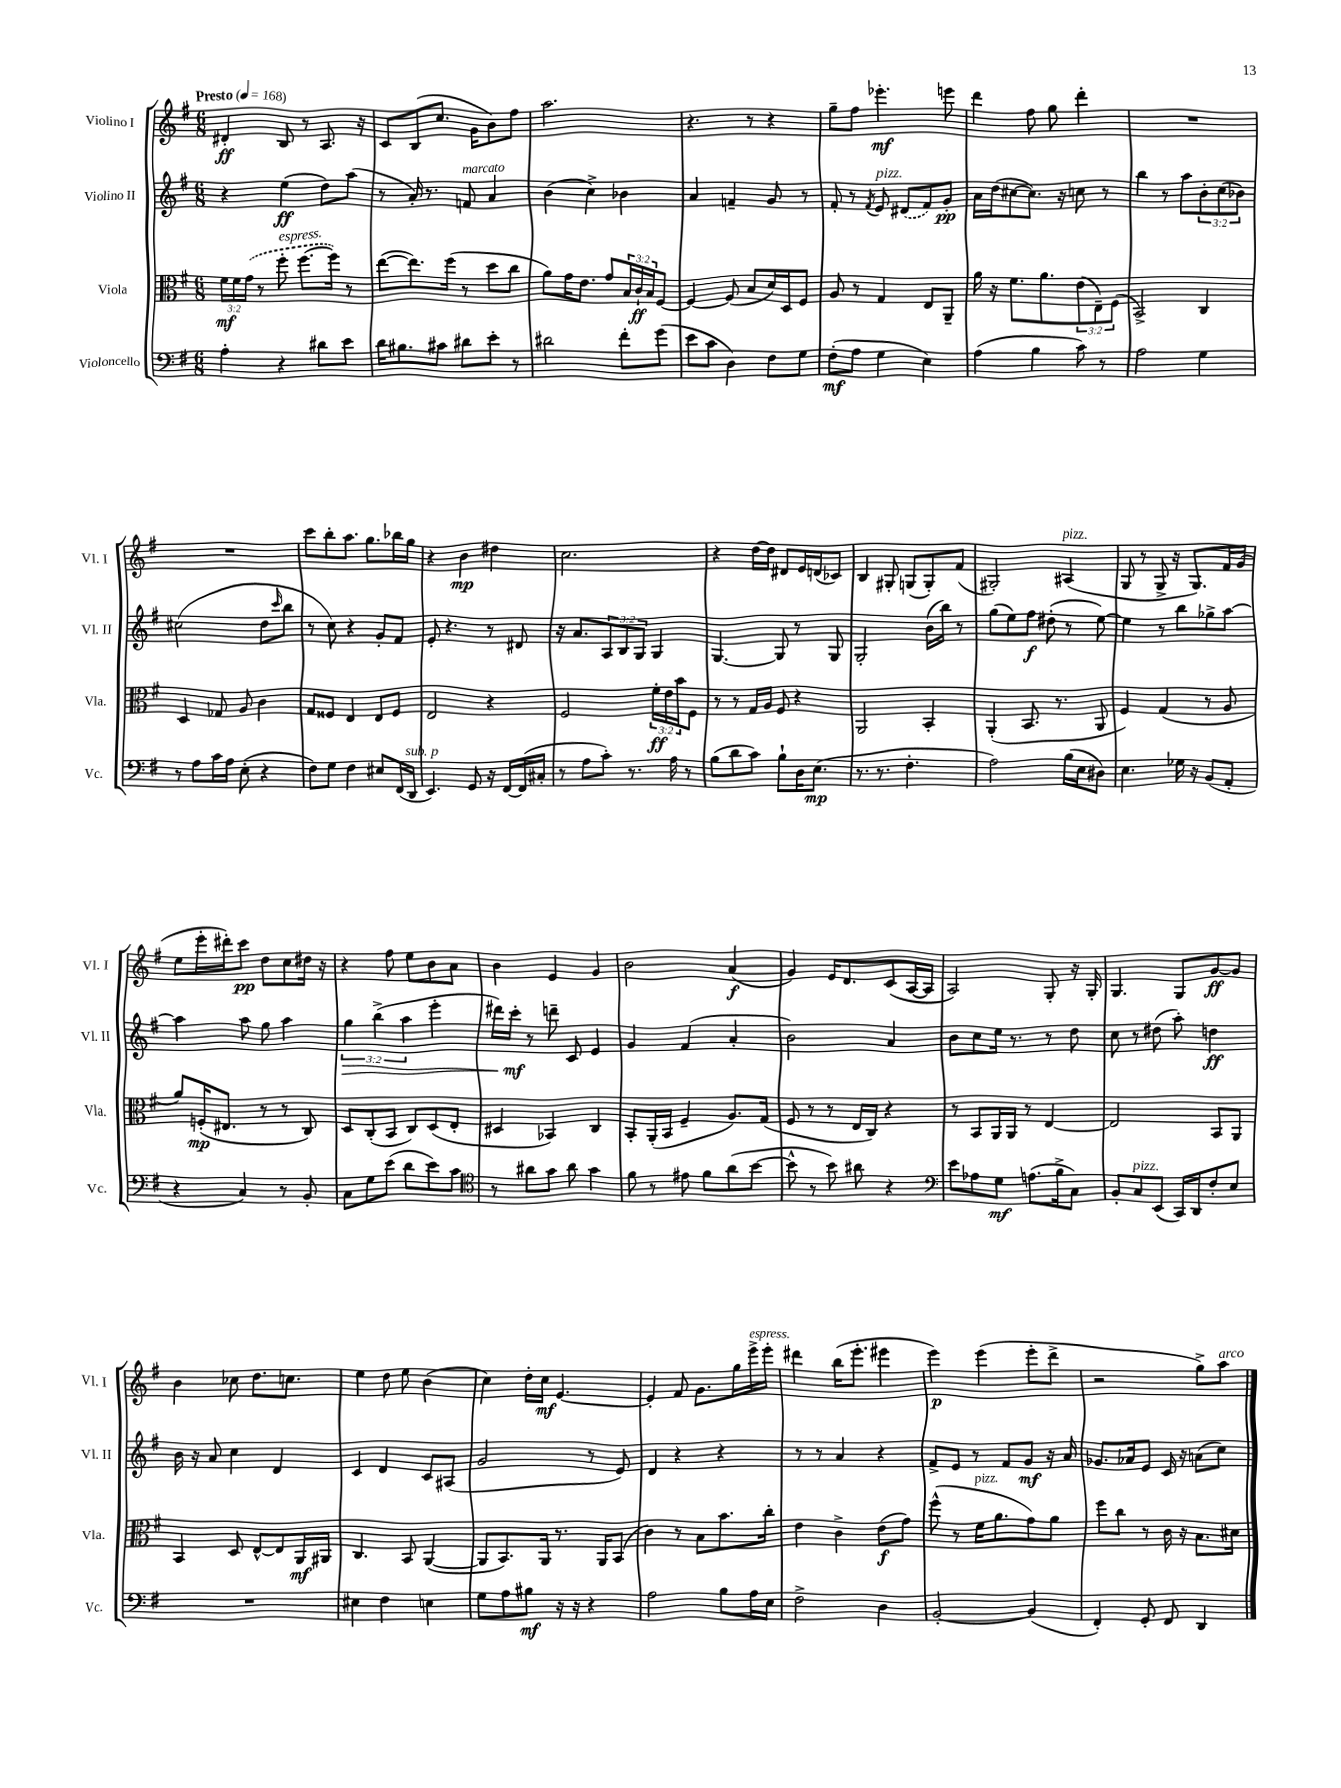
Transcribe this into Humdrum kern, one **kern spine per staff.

**kern	**dynam	**kern	**dynam	**kern	**dynam	**kern	**dynam
*part4	*part4	*part3	*part3	*part2	*part2	*part1	*part1
*staff4	*staff4	*staff3	*staff3	*staff2	*staff2	*staff1	*staff1
*I"Violoncello	*	*I"Viola	*	*I"Violino II	*	*I"Violino I	*
*I'Vc.	*	*I'Vla.	*	*I'Vl. II	*	*I'Vl. I	*
*clefF4	*	*clefC3	*	*clefG2	*	*clefG2	*
*k[f#]	*	*k[f#]	*	*k[f#]	*	*k[f#]	*
*M6/8	*	*M6/8	*	*M6/8	*	*M6/8	*
*MM168	*	*MM168	*	*MM168	*	*MM168	*
=1	=1	=1	=1	=1	=1	=1	=1
!	!	!	!	!	!	!LO:TX:a:B:t=Presto	!
4A'\	.	24f#\LL	mf	4r	.	4d#X'/	ff
.	.	24f#\	.	.	.	.	.
.	.	(24g\JJ	.	.	.	.	.
.	.	8r	.	.	.	.	.
!	!	!LO:TX:a:i:t=espress.	!	!	!	!	!
4r	.	8ff#'\	.	(4ee\	ff	8B/	.
.	.	[8.ff#\L	.	.	.	8r	.
8d#X\L	.	.	.	8dd\L)	.	8.A/	.
.	.	16ff#\Jk])	.	.	.	.	.
8e\J	.	8r	.	(8aa\J	.	.	.
.	.	.	.	.	.	16r	.
=2	=2	=2	=2	=2	=2	=2	=2
16d\KL	.	([8ee\L	.	8r	.	8c/L	.
8.B#X\	.	.	.	.	.	.	.
.	.	8.ee\])	.	16a'/)	.	(8B/	.
.	.	.	.	8.r	.	.	.
8c#X\J	.	.	.	.	.	8.cc/J	.
.	.	(16ff#\Jk	.	.	.	.	.
!	!	!	!	!LO:TX:a:i:t=marcato	!	!	!
8d#X\L	.	8r	.	8fn/	.	.	.
.	.	.	.	.	.	16g\KL	.
8e'\J	.	8dd\L	.	4a/	.	8b\)	.
8r	.	8cc\J	.	.	.	8ff#\J	.
=3	=3	=3	=3	=3	=3	=3	=3
2d#X\	.	8a\L)	.	(4b\	.	2.aa\	.
.	.	16g\K	.	.	.	.	.
.	.	8.e\J	.	.	.	.	.
.	.	.	.	4cc^\)	.	.	.
.	.	8g/L	.	.	.	.	.
8f#'\L	.	24B/L	.	4b-X\	.	.	.
.	.	24c`/	ff	.	.	.	.
.	.	24B/J	.	.	.	.	.
(8g\J	.	[8F#/J	.	.	.	.	.
=4	=4	=4	=4	=4	=4	=4	=4
8e\L	.	4F#/_	.	4a/	.	4.r	.
8c\J	.	.	.	.	.	.	.
4D\)	.	(8F#/]	.	4fn~/	.	.	.
.	.	8B/L	.	.	.	8r	.
8F#\L	.	16d/L)	.	8g/	.	4r	.
.	.	16D/J	.	.	.	.	.
8G\J	.	8F#/J	.	8r	.	.	.
=5	=5	=5	=5	=5	=5	=5	=5
(8F#'\L	mf	8A/	.	8f#'/	.	8gg~\L	.
8A\J	.	8r	.	8r	.	8ff#\J	.
.	.	.	.	8qf#/	.	.	.
!	!	!	!	!LO:TX:a:i:t=pizz.	!	!	!
4G\	.	4G/	.	8e/	.	4.eee-X'\	mf
.	.	.	.	(8d#X/L	.	.	.
4E\)	.	8E/L	.	8f#/)	.	.	.
.	.	8AA~/J	.	8g'/J	pp	8eeen\	.
=6	=6	=6	=6	=6	=6	=6	=6
(4A\	.	16a\	.	16a\LL	.	4ddd\	.
.	.	16r	.	(16dd\J	.	.	.
.	.	8.f#\L	.	[8cc#X\	.	.	.
4B\	.	.	.	8.cc#\J])	.	8ff#\	.
.	.	8.a\	.	.	.	.	.
.	.	.	.	.	.	8gg\	.
.	.	.	.	16r	.	.	.
8c\)	.	(12e\	.	8ccn\	.	4ddd'\	.
.	.	12E~\)	.	.	.	.	.
8r	.	.	.	8r	.	.	.
.	.	(12F#\J	.	.	.	.	.
=7	=7	=7	=7	=7	=7	=7	=7
2A\	.	2BB^/)	.	4bb\	.	2.r	.
.	.	.	.	8r	.	.	.
.	.	.	.	8aa\L	.	.	.
4G\	.	4C/	.	12b'\	.	.	.
.	.	.	.	(12cc\	.	.	.
.	.	.	.	12b-X\J)	.	.	.
!!LO:LB:g=z
=8	=8	=8	=8	=8	=8	=8	=8
8r	.	4D/	.	(2cc#X\	.	2.r	.
8A\L	.	.	.	.	.	.	.
16c\L	.	8G-X/	.	.	.	.	.
16A\JJ	.	.	.	.	.	.	.
(8E'\	.	8A/	.	.	.	.	.
4r	.	4c\	.	8dd\L	.	.	.
.	.	.	.	16qqccc/	.	.	.
.	.	.	.	8bb\J	.	.	.
=9	=9	=9	=9	=9	=9	=9	=9
8F#\L)	.	8G/L	.	8r	.	8ccc\L	.
8G\J	.	8F##X/J	.	8cc\)	.	8bb'\	.
4F#\	.	4E/	.	4r	.	8.aa\J	.
.	.	.	.	.	.	8.gg\L	.
8E#X/L	.	8E/L	.	8g'/L	.	.	.
(16FF#/L	.	8F##/J	.	8f#/J	.	16bb-X\L	.
!LO:TX:a:i:t=sub. p	!	!	!	!	!	!	!
16DD/JJ	.	.	.	.	.	16gg\JJ	.
=10	=10	=10	=10	=10	=10	=10	=10
4.EE/)	.	2E/	.	8e'/	.	4r	.
.	.	.	.	4.r	.	.	.
.	.	.	.	.	.	4b\	mp
8GG/	.	.	.	.	.	.	.
16r	.	4r	.	8r	.	4dd#X\	.
[16FF#/LL	.	.	.	.	.	.	.
(16FF#/]	.	.	.	8d#X/	.	.	.
16C#X'/JJ	.	.	.	.	.	.	.
=11	=11	=11	=11	=11	=11	=11	=11
8r	.	2F#/	.	16r	.	2.cc\	.
.	.	.	.	8.a/L	.	.	.
8A\L	.	.	.	.	.	.	.
8c'\J)	.	.	.	12A/	.	.	.
.	.	.	.	12B/	.	.	.
8.r	.	.	.	.	.	.	.
.	.	.	.	12G/J	.	.	.
.	.	24f#'\LL	ff	4G/	.	.	.
.	.	24e\	.	.	.	.	.
16A\	.	.	.	.	.	.	.
.	.	24b\J	.	.	.	.	.
8r	.	8F#\J	.	.	.	.	.
=12	=12	=12	=12	=12	=12	=12	=12
(8B\L	.	8r	.	[4.G/	.	4r	.
8d\	.	8r	.	.	.	.	.
8c\J)	.	16G/LL	.	.	.	[16dd\LL	.
.	.	16A/JJ	.	.	.	16dd\JJ]	.
8B`\L	.	8F#/	.	8G/]	.	8d#X/L	.
16D\K	.	4r	.	8r	.	16e/L	.
(8.E\J	mp	.	.	.	.	(16dn/J	.
.	.	.	.	8G/	.	8c-X/J)	.
=13	=13	=13	=13	=13	=13	=13	=13
8.r	.	2AA/	.	2G'/	.	4B/	.
8.r	.	.	.	.	.	.	.
.	.	.	.	.	.	8G#X'/	.
4.F#'\	.	.	.	.	.	(8Gn/L	.
.	.	4BB'/	.	(16b\LL	.	8G'/)	.
.	.	.	.	16bb\JJ)	.	.	.
.	.	.	.	8r	.	(8f#/J	.
=14	=14	=14	=14	=14	=14	=14	=14
2A\)	.	(4AA'/	.	(8gg\L	.	2G#X'/)	.
.	.	.	.	8ee\)	.	.	.
.	.	8.BB/	.	8ff#\J	f	.	.
.	.	.	.	(8dd#X'\	.	.	.
.	.	8.r	.	.	.	.	.
!	!	!	!	!	!	!LO:TX:a:i:t=pizz.	!
(16B\LL	.	.	.	8r	.	(4A#X/	.
16E\J	.	.	.	.	.	.	.
8D#X\J)	.	8AA/	.	[8ee\)	.	.	.
=15	=15	=15	=15	=15	=15	=15	=15
4.E\	.	4F#/)	.	4ee\]	.	8G/	.
.	.	.	.	.	.	8r	.
.	.	(4G/	.	8r	.	8G^/	.
16G-X\	.	.	.	8bb\L	.	16r	.
16r	.	.	.	.	.	8.G/L)	.
(8BB/L	.	8r	.	8gg-X^\	.	.	.
8AA'/J	.	8A/	.	[8aa\J	.	16f#/L	.
.	.	.	.	.	.	(16g/JJ	.
!!LO:LB:g=z
=16	=16	=16	=16	=16	=16	=16	=16
4r	.	8a/L)	.	4aa\]	.	8ee\L	.
.	.	(16Fn'/K	mp	.	.	16eee'\L	.
.	.	8.E#X/J	.	.	.	16ddd#X'\J)	.
4C/)	.	.	.	8aa\	.	8ccc\J	pp
.	.	8r	.	8gg\	.	8dd\L	.
8r	.	8r	.	4aa\	.	8cc\	.
8BB'/	.	8C/)	.	.	.	16dd#X\Jk	.
.	.	.	.	.	.	16r	.
=17	=17	=17	=17	=17	=17	=17	=17
!	!	!	!	!	!LO:HP:b	!	!
8C\L	.	8D/L	.	6gg\	>	4r	.
8G\	.	(8C'/	.	.	.	.	.
.	.	.	.	(6bb^\	.	.	.
(8e\J	.	8BB/J	.	.	.	8ff#\	.
.	.	.	.	6aa\	.	.	.
8d\L	.	8C/L)	.	.	.	8ee\L	.
8e\)	.	(8D/	.	4eee'\	.	8b\	.
8c\J	.	8E'/J	.	.	.	8a\J	.
=18	=18	=18	=18	=18	=18	=18	=18
*clefC4	*	*	*	*	*	*	*
8r	.	4D#X/	.	16ddd#X\LL)	.	4b\	.
.	.	.	.	16ccc'\JJ	mf	.	.
8a#X\L	.	.	.	8r	]	.	.
8g\J	.	4BB-X/)	.	8dddn~\	.	4e/	.
8a#\	.	.	.	8c/	.	.	.
4g\	.	4C/	.	4e/	.	4g/	.
=19	=19	=19	=19	=19	=19	=19	=19
8f#\	.	8BB'/L	.	4g/	.	2b\	.
8r	.	(16AA'/L	.	.	.	.	.
.	.	16BB/JJ	.	.	.	.	.
8e#X\	.	4F#~/	.	(4f#/	.	.	.
8f#\L	.	.	.	.	.	.	.
(8a\	.	8.A/L)	.	4a'/	.	(4a/	f
[8b\J	.	.	.	.	.	.	.
.	.	(16G/Jk	.	.	.	.	.
=20	=20	=20	=20	=20	=20	=20	=20
8b^^\]	.	8F#/	.	2b\)	.	4g/)	.
8r	.	8r	.	.	.	.	.
8b\)	.	8r	.	.	.	16e/KL	.
.	.	.	.	.	.	8.d/	.
8a#X\	.	16E/LL	.	.	.	.	.
.	.	16C/JJ)	.	.	.	.	.
4r	.	4r	.	4a/	.	(8c/	.
.	.	.	.	.	.	[16A/L	.
.	.	.	.	.	.	16A/JJ]	.
=21	=21	=21	=21	=21	=21	=21	=21
*clefF4	*	*	*	*	*	*	*
8e\L	.	8r	.	8b\L	.	2A/)	.
8A-X\	.	8BB/L	.	8cc\	.	.	.
8G\J	mf	16AA/L	.	16ee\Jk	.	.	.
.	.	16AA/JJ	.	8.r	.	.	.
(8.An\L	.	8r	.	.	.	.	.
.	.	[4E/	.	8r	.	8G'/	.
16B^\k	.	.	.	.	.	.	.
8C\J)	.	.	.	8dd\	.	16r	.
.	.	.	.	.	.	16G'/	.
=22	=22	=22	=22	=22	=22	=22	=22
8BB'/L	.	2E/]	.	8cc\	.	4.G/	.
!LO:TX:a:i:t=pizz.	!	!	!	!	!	!	!
8C/	.	.	.	8r	.	.	.
(8EE/J	.	.	.	(8dd#X\	.	.	.
16CC/LL)	.	.	.	8aa'\)	.	8G/L	.
16DD/J	.	.	.	.	.	.	.
8F#'/	.	8BB/L	.	4ddn\	ff	[8g/	ff
8E/J	.	8AA/J	.	.	.	8g/J]	.
!!LO:LB:g=z
=23	=23	=23	=23	=23	=23	=23	=23
2.r	.	4BB/	.	16b\	.	4b\	.
.	.	.	.	16r	.	.	.
.	.	.	.	8a/	.	.	.
.	.	8D/	.	4cc\	.	8cc-X\	.
.	.	[8E^^/L	.	.	.	8.dd\L	.
.	.	8E/]	.	4d/	.	.	.
.	.	.	.	.	.	8.ccn\J	.
.	.	16AA/L	mf	.	.	.	.
.	.	16AA#X/JJ	.	.	.	.	.
=24	=24	=24	=24	=24	=24	=24	=24
4E#X\	.	4.C/	.	4c/	.	4ee\	.
4F#\	.	.	.	4d/	.	8dd\	.
.	.	8BB/	.	.	.	8ee\	.
4En\	.	([4AA/	.	8c/L	.	(4b\	.
.	.	.	.	(8A#X/J	.	.	.
=25	=25	=25	=25	=25	=25	=25	=25
8G\L	.	8AA/L]	.	2g/	.	4cc\)	.
8A\	.	8.BB/)	.	.	.	.	.
8B#X\J	mf	.	.	.	.	16dd'\LL	.
.	.	16AA/Jk	.	.	.	16cc\JJ	mf
16r	.	8.r	.	.	.	[4.e/	.
16r	.	.	.	.	.	.	.
4r	.	.	.	8r	.	.	.
.	.	16AA/KL	.	.	.	.	.
.	.	(8BB/J	.	8e/)	.	.	.
=26	=26	=26	=26	=26	=26	=26	=26
2A\	.	4c\)	.	4d/	.	4e'/]	.
.	.	8r	.	4r	.	8f#/	.
.	.	8B\L	.	.	.	8.g\L	.
8B\L	.	8.b\	.	4r	.	.	.
.	.	.	.	.	.	16gg\L	.
!	!	!	!	!	!	!LO:TX:a:i:t=espress.	!
16A\L	.	.	.	.	.	16eee^\	.
16E\JJ	.	16cc'\Jk	.	.	.	16eee'\JJ	.
=27	=27	=27	=27	=27	=27	=27	=27
2F#^\	.	4e\	.	8r	.	4ddd#X\	.
.	.	.	.	8r	.	.	.
.	.	4c^\	.	4a/	.	(16bb\KL	.
.	.	.	.	.	.	8.eee'\J	.
4D\	.	(8e\L	f	4r	.	4eee#X\	.
.	.	8g\J)	.	.	.	.	.
=28	=28	=28	=28	=28	=28	=28	=28
[2BB'/	.	(8ff#^^\	.	8f#^/L	.	4eee\)	p
.	.	8r	.	8e/J	.	.	.
!	!	!LO:TX:a:i:t=pizz.	!	!	!	!	!
.	.	16f#\KL	.	8r	.	(4eee\	.
.	.	8.a\	.	.	.	.	.
.	.	.	.	8f#/L	.	.	.
(4BB/]	.	8g\)	.	8g/J	mf	8eee'\L	.
.	.	8a\J	.	16r	.	8ddd^\J	.
.	.	.	.	16a/	.	.	.
=29	=29	=29	=29	=29	=29	=29	=29
4FF#'/)	.	8ff#\L	.	8.g-X/L	.	2r	.
.	.	8cc\J	.	.	.	.	.
.	.	.	.	16a-X/k	.	.	.
8GG'/	.	8r	.	8e/J	.	.	.
8FF#/	.	16c\	.	16c/	.	.	.
.	.	16r	.	16r	.	.	.
4DD/	.	8.B\L	.	(8an\L	.	8gg^\L)	.
!	!	!	!	!	!	!LO:TX:a:i:t=arco	!
.	.	.	.	8cc\J)	.	8aa\J	.
.	.	16d#X\Jk	.	.	.	.	.
==	==	==	==	==	==	==	==
*-	*-	*-	*-	*-	*-	*-	*-
